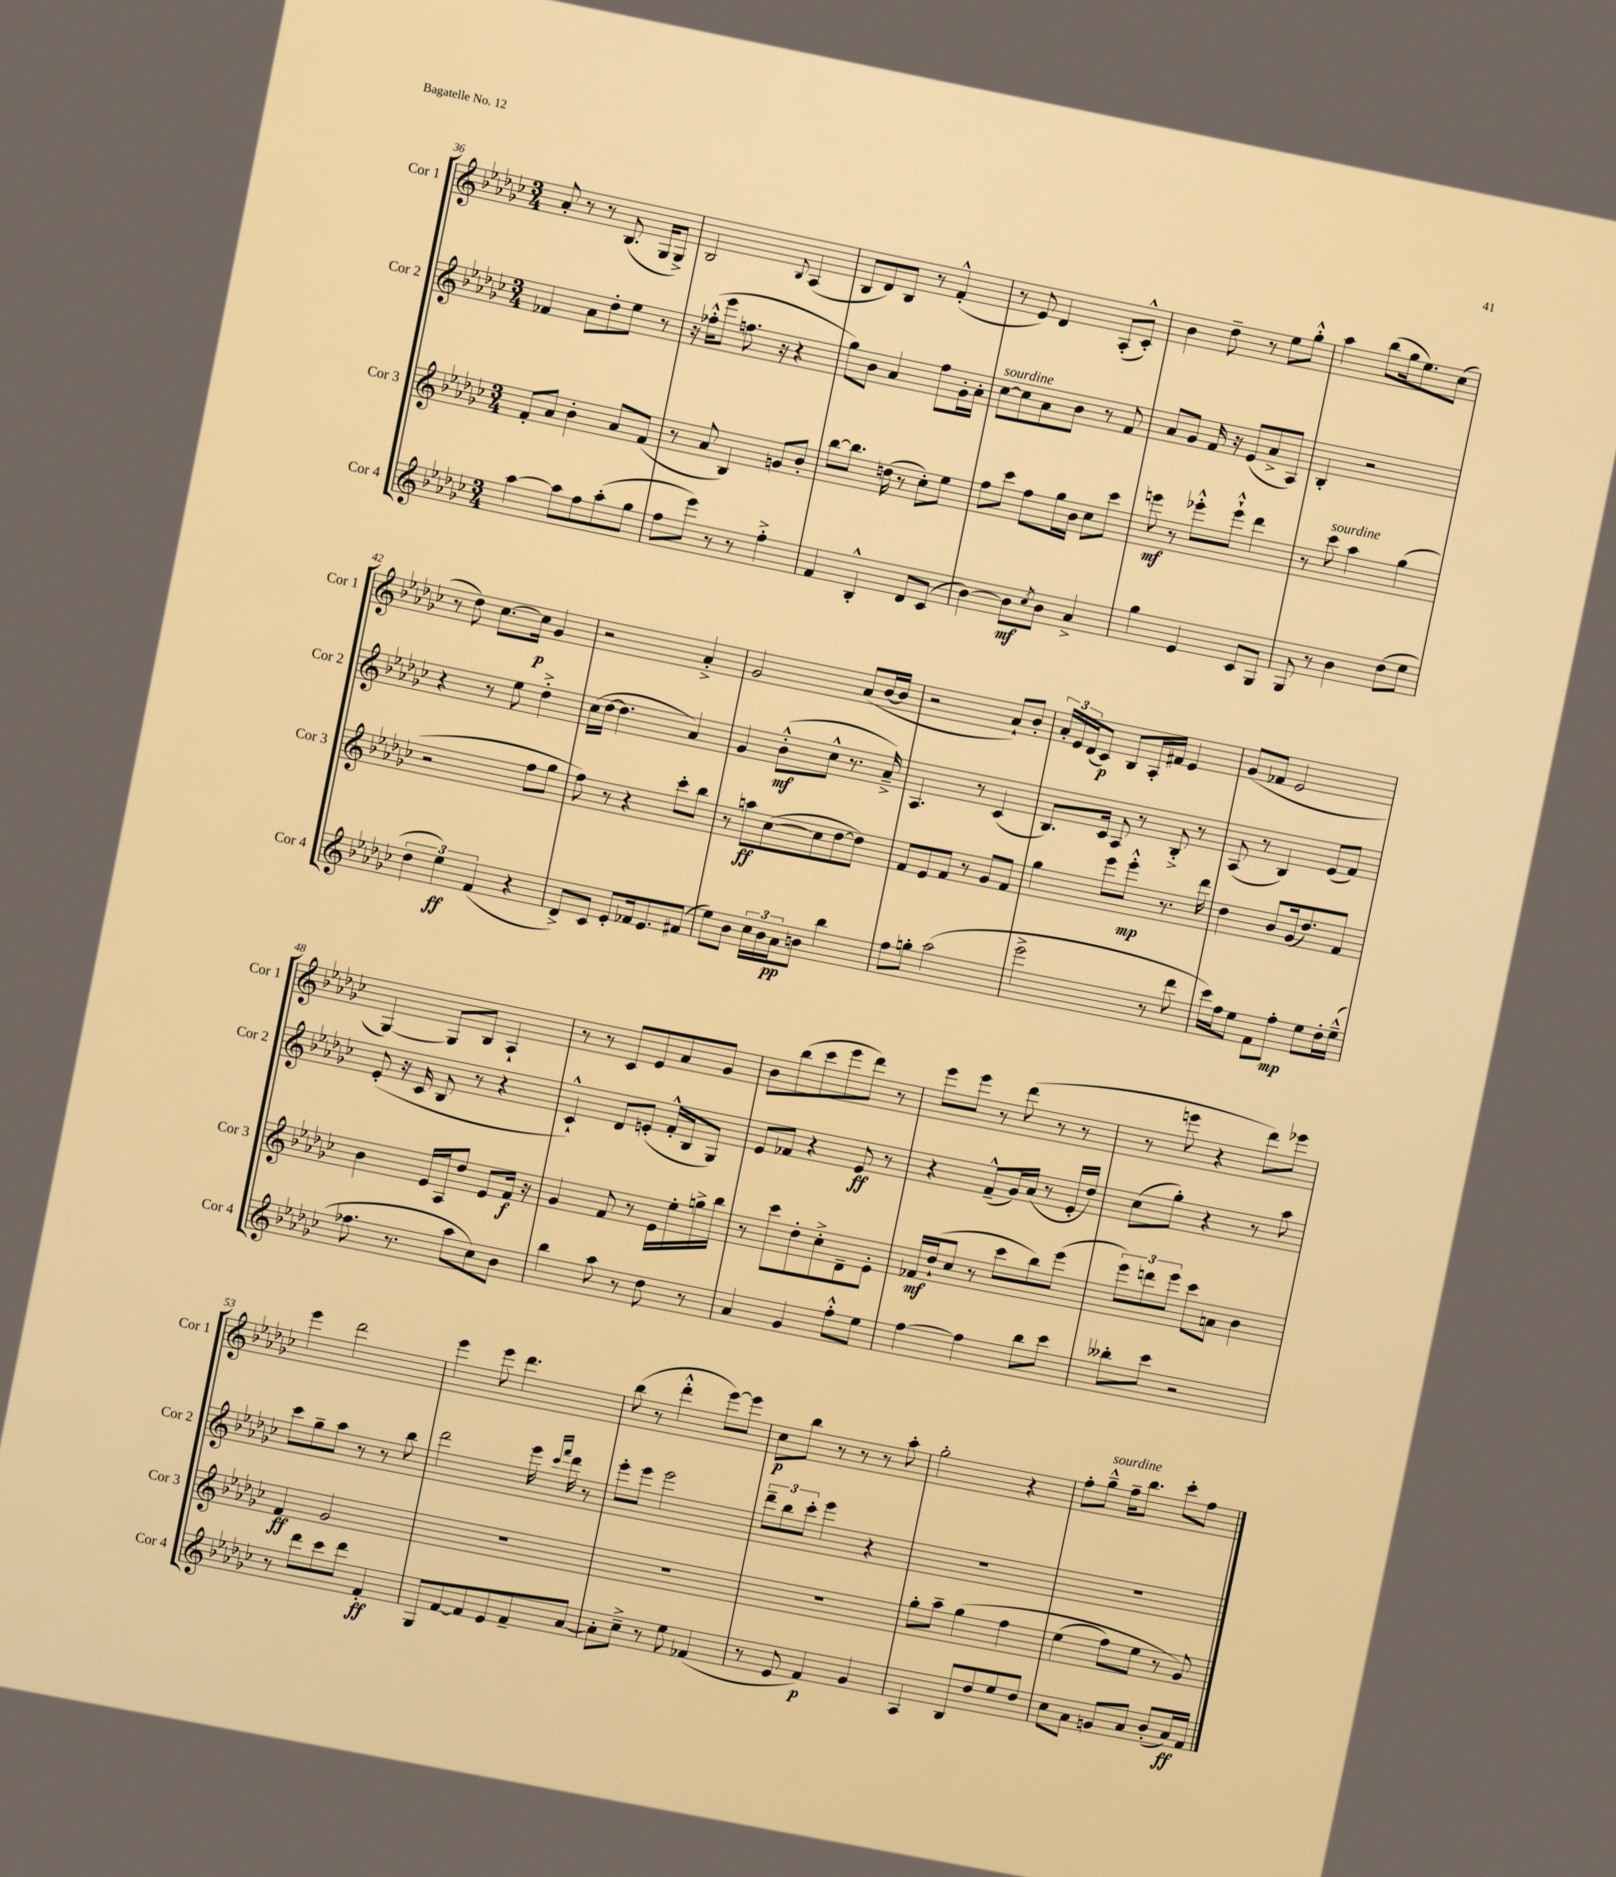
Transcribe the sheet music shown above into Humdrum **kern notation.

**kern	**kern	**kern	**kern
*staff4	*staff3	*staff2	*staff1
*clefG2	*clefG2	*clefG2	*clefG2
*k[b-e-a-d-g-c-]	*k[b-e-a-d-g-c-]	*k[b-e-a-d-g-c-]	*k[b-e-a-d-g-c-]
*M3/4	*M3/4	*M3/4	*M3/4
[4aa-	8f'	4f-	8a-'
.	8a-	.	8r
8aa-]	4b-'	8a-	8r
8ff	.	8dd-'	(8.B-
(8aa-'	8a-	8ee-	.
.	.	.	16G-
8gg-	(8f	8r	8G-^)
=	=	=	=
8ff	8r	16r	2B-
.	.	(16ff-'^^	.
8eee-)	8a-	8eee-	.
8r	4B-)	8.ff	.
8r	.	.	.
.	.	16r	.
.	.	.	8qqB-
4ff'^	8g	4r	(4A-
.	8b-'	.	.
=	=	=	=
4f	[8bb-	8gg-)	8B-
.	8.bb-]	8b-	8d-)
4B-'^^	.	4a-	8B-
.	(16dd	.	.
.	8r	.	8r
8d-	8cc-')	8ff	(4f'^^
(8c-	8ee-	16g-'	.
.	.	16a-'	.
=	=	=	=
[4b-)	8ff	[8cc-	8r
.	8ccc-	8cc-]	8e-)
8b-]	8ff	8a-	4d-
8qcc-	.	.	.
8b-	16gg-	8b-	.
.	16b-	.	.
4a-^	8cc-	8r	(8A-'
.	8ccc-	8f	8c-'^^)
=	=	=	=
4gg-	8eee	8a-	4b-
.	8r	8g-	.
4e-	8eee-'^^	16f	8dd-~
.	.	16r	.
.	8eee-`^^	(8e-	8r
8c-	4ddd-	8a-^	8ee-
8G-	.	8A-)	8gg-'^^
=	=	=	=
8G-	8r	4B-'	4aa-
8r	8ccc-	.	.
4b-	4aa-	2r	(8bb-
.	.	.	16gg-
.	.	.	8.ee-)
(8dd-	(4gg-	.	.
8ee-	.	.	(8cc-
=	=	=	=
6dd-	2r	4r	8r
.	.	.	8dd-)
6ee-)	.	.	.
.	.	8r	[8.cc-
(6f	.	.	.
.	.	8ee-	.
.	.	.	16cc-]
4r	8ff	4dd-'^	4g-
.	8gg-	.	.
=	=	=	=
8d-^)	8ff)	(16cc-	2r
.	.	[16dd-	.
8c-	8r	4.dd-]	.
8e-'	4r	.	.
16f-	.	.	.
8.e-	.	.	.
.	8ccc-'	4a-)	4a-'^
(8f#	8bb-	.	.
=	=	=	=
8ee-)	8r	4g-	2g-
8b-	8aa	.	.
24cc-	([8cc-	(8b-'^^	.
24b-	.	.	.
24a-	.	.	.
8b	8cc-]	8cc-^^	.
4bb-	[8dd-	8.r	(8a-
.	8dd-])	.	[16b-
.	.	16a-~^)	16b-]
=	=	=	=
8ff	8f	4.A-	2r
8gg'	8e-	.	.
(2aa-	8f	.	.
.	8r	8r	.
.	8g-	(4c-	8a-`)
.	8f	.	8b-'
=	=	=	=
2eee-^	4gg-	8.B-)	24a-'
.	.	.	24e-
.	.	.	(24d-
.	.	.	8c-)
.	.	16c-	.
.	8eee-	8A-	8B-
.	8eee-'^^	8r	16A-'
.	.	.	16f#
8r	8.r	8B-'^	4e-
8ddd-	.	8r	.
.	16ddd-	.	.
=	=	=	=
16ccc-)	4dd-	(8A-	(8g-
16ff	.	.	.
8ee-	.	8r	8f-
8f	8b-	4B-)	2e-
8ff'	(16g-	.	.
.	8.dd-)	.	.
8ee-	.	(8e-	.
16dd-'	8f	8f)	.
(16ee-~^^	.	.	.
=	=	=	=
8.ff-	4b-	(8e-'	[4G-)
.	.	16r	.
8.r	.	16c-	.
.	16e-	8B-	8G-]
.	16A-	.	.
8aa-	8dd-	8r	8B-
8cc-)	8e-	4r	4A-`
8b-	16f	.	.
.	16r	.	.
=	=	=	=
4bb-	4g-	4c-`^^)	8r
.	.	.	8r
8aa-	8f	8d-	8c-
8r	8r	(8e'	8e-
8dd-	16e-	16f'^^	8a-
.	16ee-'	16B-	.
8r	16gg^	8G-)	8g-
.	16bb-	.	.
=	=	=	=
4a-	8r	8e-	8b-
.	8ccc-	8f-	(8bb-
4g-	8dd-'	4r	8ccc-
.	8cc-'^	.	8eee-
8ff'^^	8d-~	8e-	8ddd-)
8ee-	8e-'	8r	8r
=	=	=	=
[4ff	16f-	4r	8eee-
.	(16dd-`	.	.
.	8cc-	.	8eee-
4ff]	8r	(8f~^^	8r
.	8ccc-	16g-)	(8ddd-
.	.	(16a-	.
8bb-	8bb-)	8r	8r
8ccc-	(8eee-	16e-'	8r
.	.	16dd-)	.
=	=	=	=
8bb--'	12eee-)	(8cc-	8r
.	12ddd	.	.
8ccc-	.	8gg-')	8eee
.	12eee-	.	.
2r	8ccc-	4r	4r
.	8a	.	.
.	4b-	8r	8ddd-)
.	.	8aa-	8eee-
=	=	=	=
8r	4f	8ccc-	4eee-
8ddd-	.	8gg-~	.
8ccc-	2g-	8aa-	2ddd-
8ddd-	.	8r	.
4f'	.	8r	.
.	.	8bb-	.
=	=	=	=
8G-	2.r	2ddd-	4eee-
[8f	.	.	.
8f]	.	.	8eee-
8e-	.	.	4.ddd-
8f~	.	16eee-	.
.	.	16qqccc-	.
.	.	16qqfff	.
.	.	16ddd-	.
[8a-	.	8r	.
=	=	=	=
8a-']	2.r	8eee-'	(8bb-
8cc-~^	.	8eee-	8r
8r	.	2eee-	4ddd-'^^
8ee-	.	.	.
(4f-	.	.	[8eee-)
.	.	.	8eee-]
=	=	=	=
8r	2.r	12ddd-~	8cc-
.	.	12bb-	.
8e-	.	.	8bb-
.	.	12ccc-'	.
4f)	.	4eee-	8r
.	.	.	8r
4g-	.	4r	8r
.	.	.	8aa-'
=	=	=	=
4A-	8gg-'	2.r	2gg-'
.	8aa-~	.	.
8B-	&(4gg-	.	.
8dd-	.	.	.
8ee-	4ff	.	4r
8dd-	.	.	.
=	=	=	=
8cc-	(4ee-	2.r	8ff'
8a-	.	.	8gg-~^^
8g	8ff)	.	16ff~
.	.	.	8.bb-
8a-	8ee-	.	.
(8b-'	8r	.	8ccc-'
16a-)	8g-&)	.	8ff
16f	.	.	.
==	==	==	==
*-	*-	*-	*-
